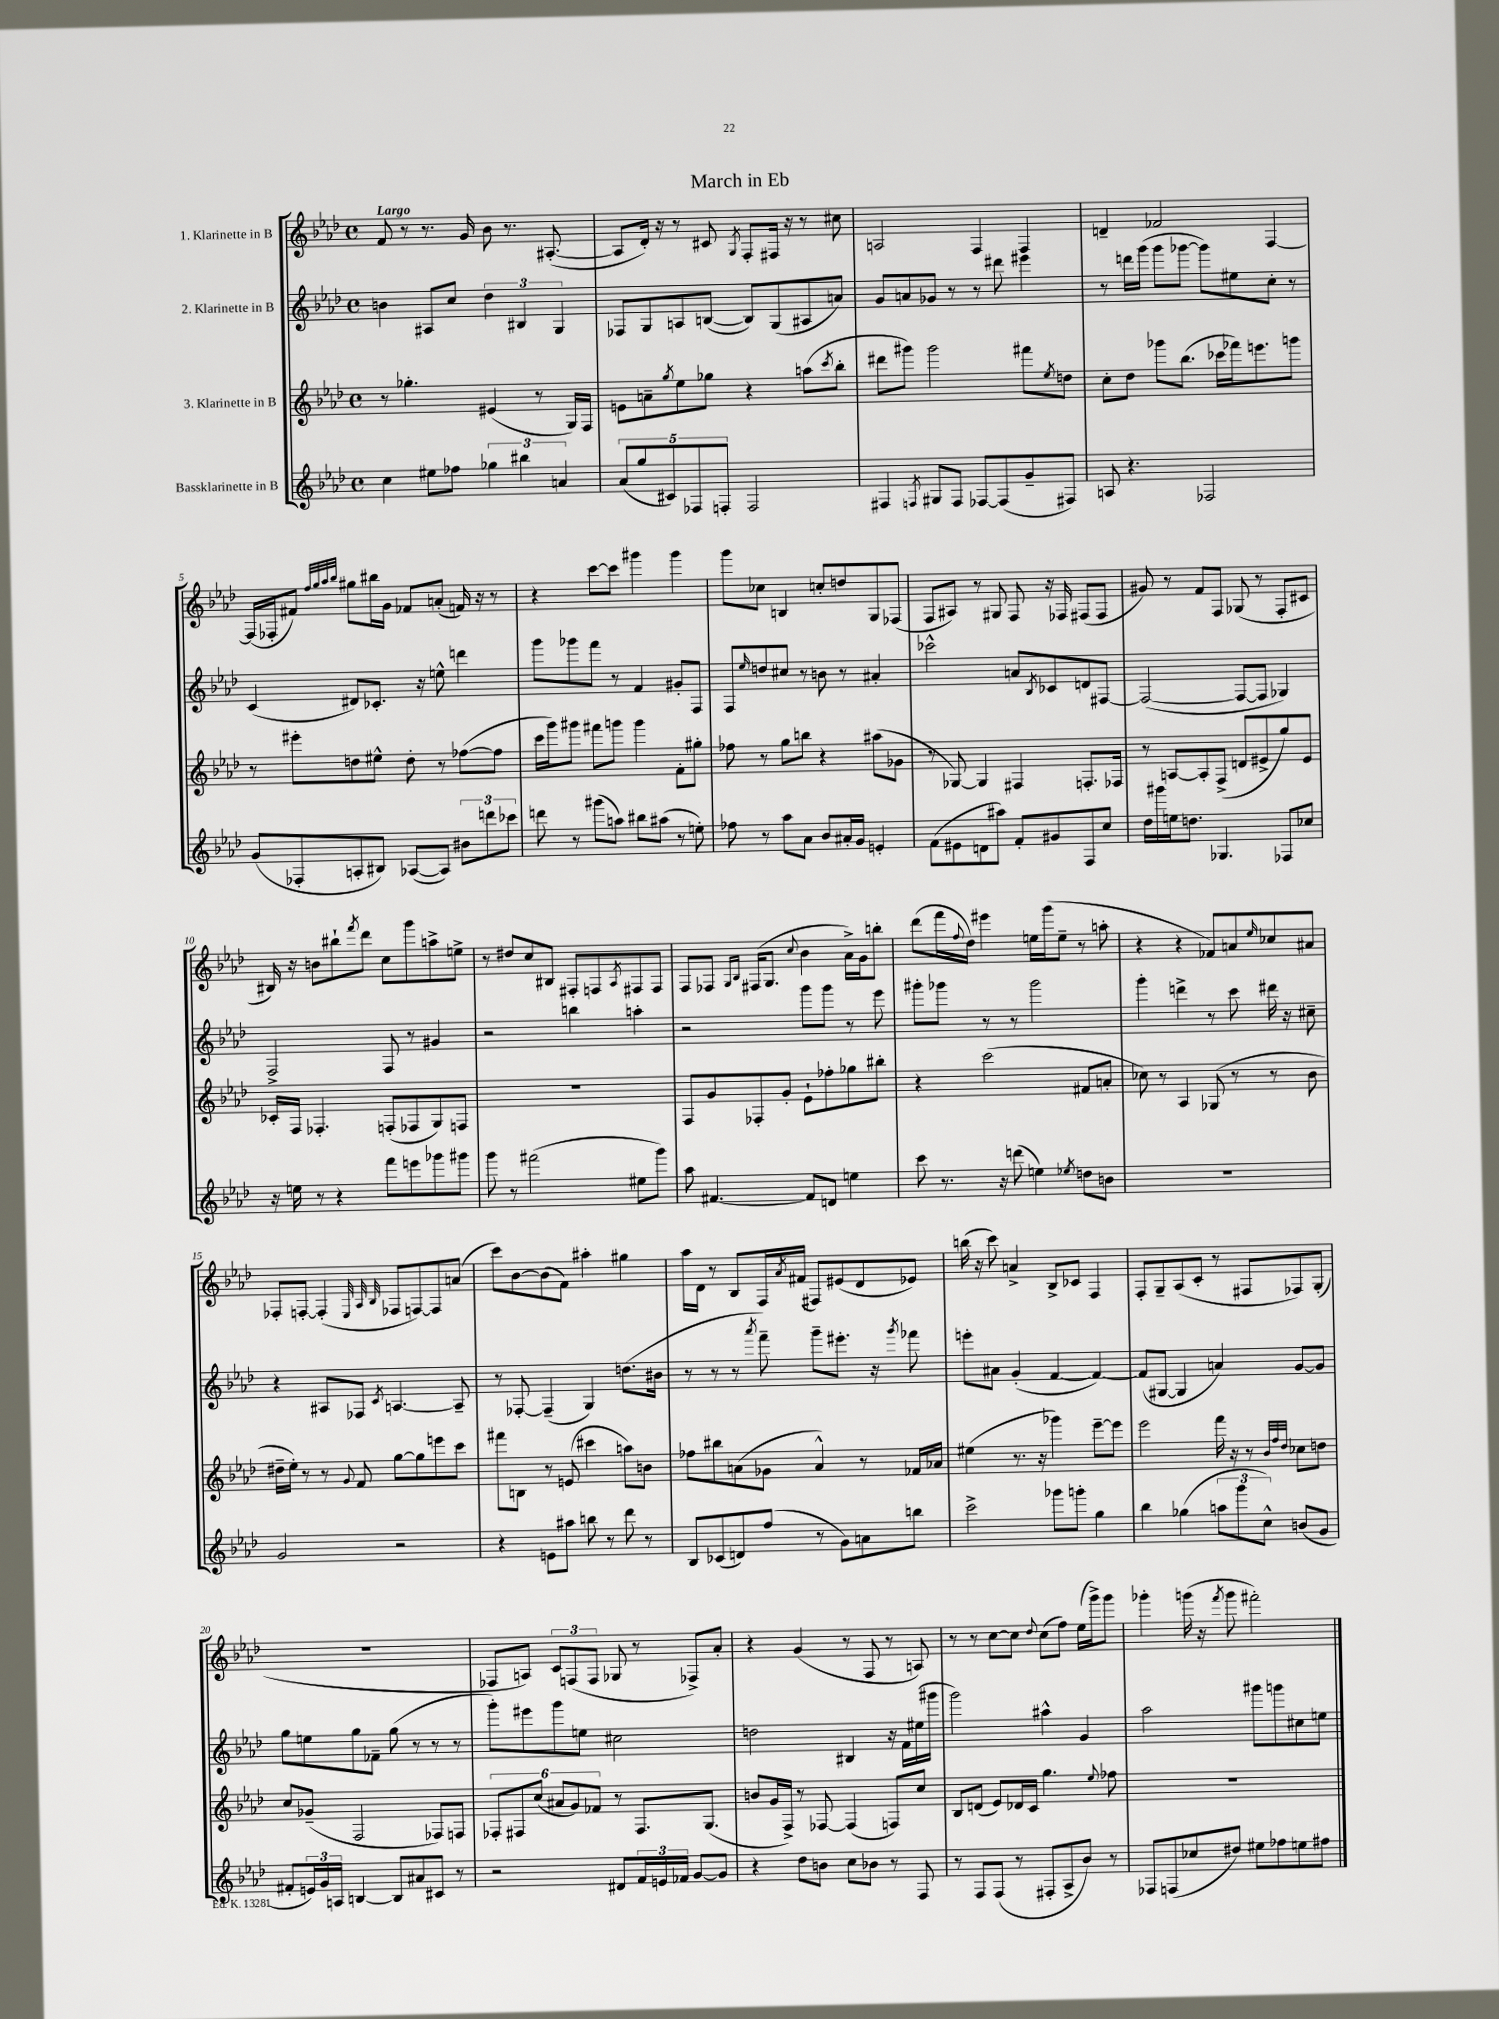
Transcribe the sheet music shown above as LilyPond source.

\header { title = "March in Eb" }
<<
\new StaffGroup <<
\new Staff = "s0" \with { instrumentName = "1. Klarinette in B" } {
    \clef treble \key aes \major \defaultTimeSignature \time 4/4 \tempo "Largo"
    f'8 r8 r8. g'16 bes'8 r8. ais8.~-.( |
    ais8 des'16-.) r16 r8 cis'8 \acciaccatura { g8 } f8-. fis16 r16 r8 cis''8 |
    a2 f4 f4 |
    d'4-- fes'2 f4~ |
    f16( fes16-. fis'8) \grace { f''32 g''32 aes''32 bes''32 } gis''8 bis''16 g'16 fes'8 a'8-.( f'16) r16 r8 |
    r4 c'''8~ c'''8 gis'''4 gis'''4 |
    g'''8 ces''8 b4 c''8-. d''8 g8 fes8( |
    f8 ais8) r8 gis8 f8 r16 fes16 fis8( fis8 |
    gis'8) r8 f'8 f8 ges8( r8 f8-. cis'8 |
    bis16) r16 b'8 bis''8-! \acciaccatura { f'''8 } des'''8 c''8 g'''8 a''8-> e''8-> |
    r8 dis''8 c''8 bis8 fis8-. f8 \acciaccatura { aes8 } fis8 fis8 |
    f8 fes8 \grace { g16 bes16 } fis16( g8. \appoggiatura { c''8 } bes'4 aes'16->) g'16 b''8-. |
    des'''8( f'''16 \appoggiatura { f''8 } des''16) eis'''4 e''16 g'''16( e''8-- r8 a''8-. |
    r4 r4 fes'8) a'8 \grace { ees''16 } ces''8 ais'8 |
    fes8-. f8~-. f4-.( \grace { ees32 aes32 bes32 } fes8 f8~) f8 a'8( |
    c'''8) bes'8~ bes'8( f'8) ais''4-. gis''4 |
    aes''16 des'16 r8 bes8 f16 \acciaccatura { aes'8 } fis'16( fis8) eis'8( des'8 ees'8) |
    b''16( r16 c'''8) a'4-> bes8-> ces'8 f4 |
    f8-. g8-- aes8( c'8-. r8 fis8 fes8) g8-.( |
    R1 |
    fes8 a8) \tuplet 3/2 { c'8 f8( f8 } ges8 r8 fes8->) aes'8-. |
    r4 g'4( r8 f8 r8 a8) |
    r8 r8 c''8~ c''8 \appoggiatura { des''8 } c''8( f''8) ees''16( g'''16->) g'''8 |
    ges'''4-. g'''16( r16 \acciaccatura { f'''8 } g'''8 fis'''2-.) \bar "|." |
}
\new Staff = "s1" \with { instrumentName = "2. Klarinette in B" } {
    \clef treble \key aes \major \defaultTimeSignature \time 4/4
    b'4 ais8 c''8 \tuplet 3/2 { des''4 bis4 g4 } |
    fes8 g8 a8 b8~( b8) g8( ais8 a'8) |
    g'8 a'8 ges'8 r8 r8 dis'''8 eis'''4 |
    r8 d'''16 g'''16( g'''8 ges'''8~ ges'''8) eis''8 c''8-. r8 |
    c'4( dis'8) ces'8.-. r16 e''8-^ d'''4 |
    g'''8 ges'''8 f'''8 r8 f'4 gis'8-. f8 |
    f8 \grace { ees''16 } d''8 cis''8 r8 b'8 r8 ais'4-. |
    ces'''2-^ a'8 \acciaccatura { bes8 } ces'8 d'8 fis8~ |
    fis2~( fis8~ fis8 ges4) |
    f2-> f8 r8 gis'4 |
    r2 b''4 a''4-. |
    r2 g'''8 g'''8 r8 ees'''8 |
    gis'''8-. ges'''8 r8 r8 ges'''2 |
    g'''4-. d'''4-> r8 c'''8 dis'''16 r16 cis''8-- |
    r4 ais8 fes8 \acciaccatura { c'8 } a4.~ a8-- |
    r8 fes8~-. fes4--( g4) d''8.( bis'16 |
    r8 r8 r8 \acciaccatura { aes'''8 } f'''8--) g'''8-- eis'''8.-. r16 \acciaccatura { g'''8 } fes'''8 |
    e'''8-. ais'8 g'4-.( f'4~ f'4~) |
    f'8( gis8~ gis4 a'4) g'8~ g'8 |
    g''8 e''8 g''8 fes'8-- g''8( r8 r8 r8 |
    g'''8-.) eis'''8 g'''8 e''8 cis''2 |
    d''2 bis4 r16 f'16 eis''16( gis'''16 |
    g'''2) ais''4-^ g'4 |
    aes''2 gis'''8 g'''8 cis''8 e''8 \bar "|." |
}
\new Staff = "s2" \with { instrumentName = "3. Klarinette in B" } {
    \clef treble \key aes \major \defaultTimeSignature \time 4/4
    r8 ges''4.-. eis'4( r8 g16) f16 |
    e'8 a'8-- \acciaccatura { g''8 } ees''8 ges''8 r4 a''8( \acciaccatura { c'''8 } bes''8-. |
    dis'''8 gis'''8) gis'''2 fis'''8 \acciaccatura { ees''8 } d''8 |
    c''8-. des''8 ges'''8 bes''8.( ces'''16 fes'''16) e'''8. g'''8 |
    r8 eis'''8-. d''8 eis''8-^ d''8-. r8 fes''8~( fes''8 |
    c'''16 g'''16) gis'''8 fis'''8 g'''8 g'''4 f'8-. gis''8-. |
    fes''8 r8 g''8 b''8 r4 ais''8( ges'8 |
    r8 ges8~) ges4 fis4 f8.-. fes16 |
    r8 a8~ a8-. f8->( d'8 eis'8-> g''8) eis'8 |
    ces'16-. f16 fes4.-. f8-.( fes8 g8) f8 |
    R1 |
    f8 g'8 fes8-. g'8-. ees'8-! fes''8-. ges''8 bis''8-. |
    r4 c'''2( fis'8 a'8-. |
    ces''8) r8 aes4 ges8( r8 r8 bes'8 |
    dis''16-- ees''16-.) r8 r8 \appoggiatura { g'8 } f'8 g''8~ g''8 e'''8 c'''8 |
    fis'''8 b8 r8 e'8( cis'''4 a''8) b'8 |
    fes''8 bis''8 a'8( ges'8 a'4-^) r8 fes'16 aes'16 |
    eis''4( r8. r16 ges'''4) ees'''8~-- ees'''8 |
    ees'''2 f'''16 r16 r8 \grace { bes'32 f''32 des''32 } ces''8 d''8 |
    c''8 ges'8--( f2 fes8) f8 |
    \tuplet 6/4 { fes8-. fis8 c''8( ais'8 g'8) fes'8 } r8 fis8. g8.( |
    b'8 g'16 f16->) r8 fes8~ fes4( f8) c''8 |
    bes8 d'8( ees'8) des'16 c'16 g''4. \appoggiatura { ees''8 } fes''8 |
    R1 \bar "|." |
}
\new Staff = "s3" \with { instrumentName = "Bassklarinette in B" } {
    \clef treble \key aes \major \defaultTimeSignature \time 4/4
    c''4 eis''8 fes''8 \tuplet 3/2 { ges''4 bis''4 a'4 } |
    \tuplet 5/4 { aes'8( g''8 cis'8) fes8 f8-. } f2 |
    fis4 \acciaccatura { f8 } gis8 f8 fes8~ fes8( g'8-- fis8) |
    a8 r4. fes2 |
    g'8( fes8-. a8-. bis8) aes8~( aes8) \tuplet 3/2 { bis'8 d'''8 ces'''8 } |
    d'''8 r8 gis'''8( a''8) bis''8 ais''8( r8 e''8-.) |
    fes''8 r8 aes''8 aes'8 bes'8 ais'16-. g'16 e'4-. |
    f'8( eis'8 d'8 ais''8) f'8-. gis'8 f8 c''8 |
    des''16 gis'''16 e''16 d''8. ges4. fes8 ces''8 |
    r16 e''16 r8 r4 f'''8 e'''8 ges'''8 gis'''8 |
    g'''8 r8 fis'''2( eis''8 g'''8) |
    aes''8 fis'4.~ fis'8 d'8 e''4 |
    c'''8 r8. r16 d'''8( e''4) \acciaccatura { ees''8 } d''8 b'8 |
    R1 |
    g'2 r2 |
    r4 e'8 ais''8 b''8 r8 des'''8 r8 |
    bes8 ces'8( d'8) f''8( r8 g'8) a'8 b''8 |
    c'''2-> ges'''8 g'''8-. g''4 |
    bes''4 ges''4( \tuplet 3/2 { a''8 g'''8 c''8-^) } b'8( g'8 |
    fis'8-. \tuplet 3/2 { e'16) g'16 a16 } b4~ b8 ais'8 cis'8 r8 |
    r2 dis'8 \tuplet 3/2 { f'16 e'16 fes'16 } g'8~ g'8 |
    r4 des''8 b'8 c''8 bes'8 r8 f8 |
    r8 f8 f8( r8 fis8-. aes8-> bes'8) r8 |
    fes8 f8( ces''8 dis''8) eis''8 fes''8 e''8 fis''8 \bar "|." |
}
>>
>>
